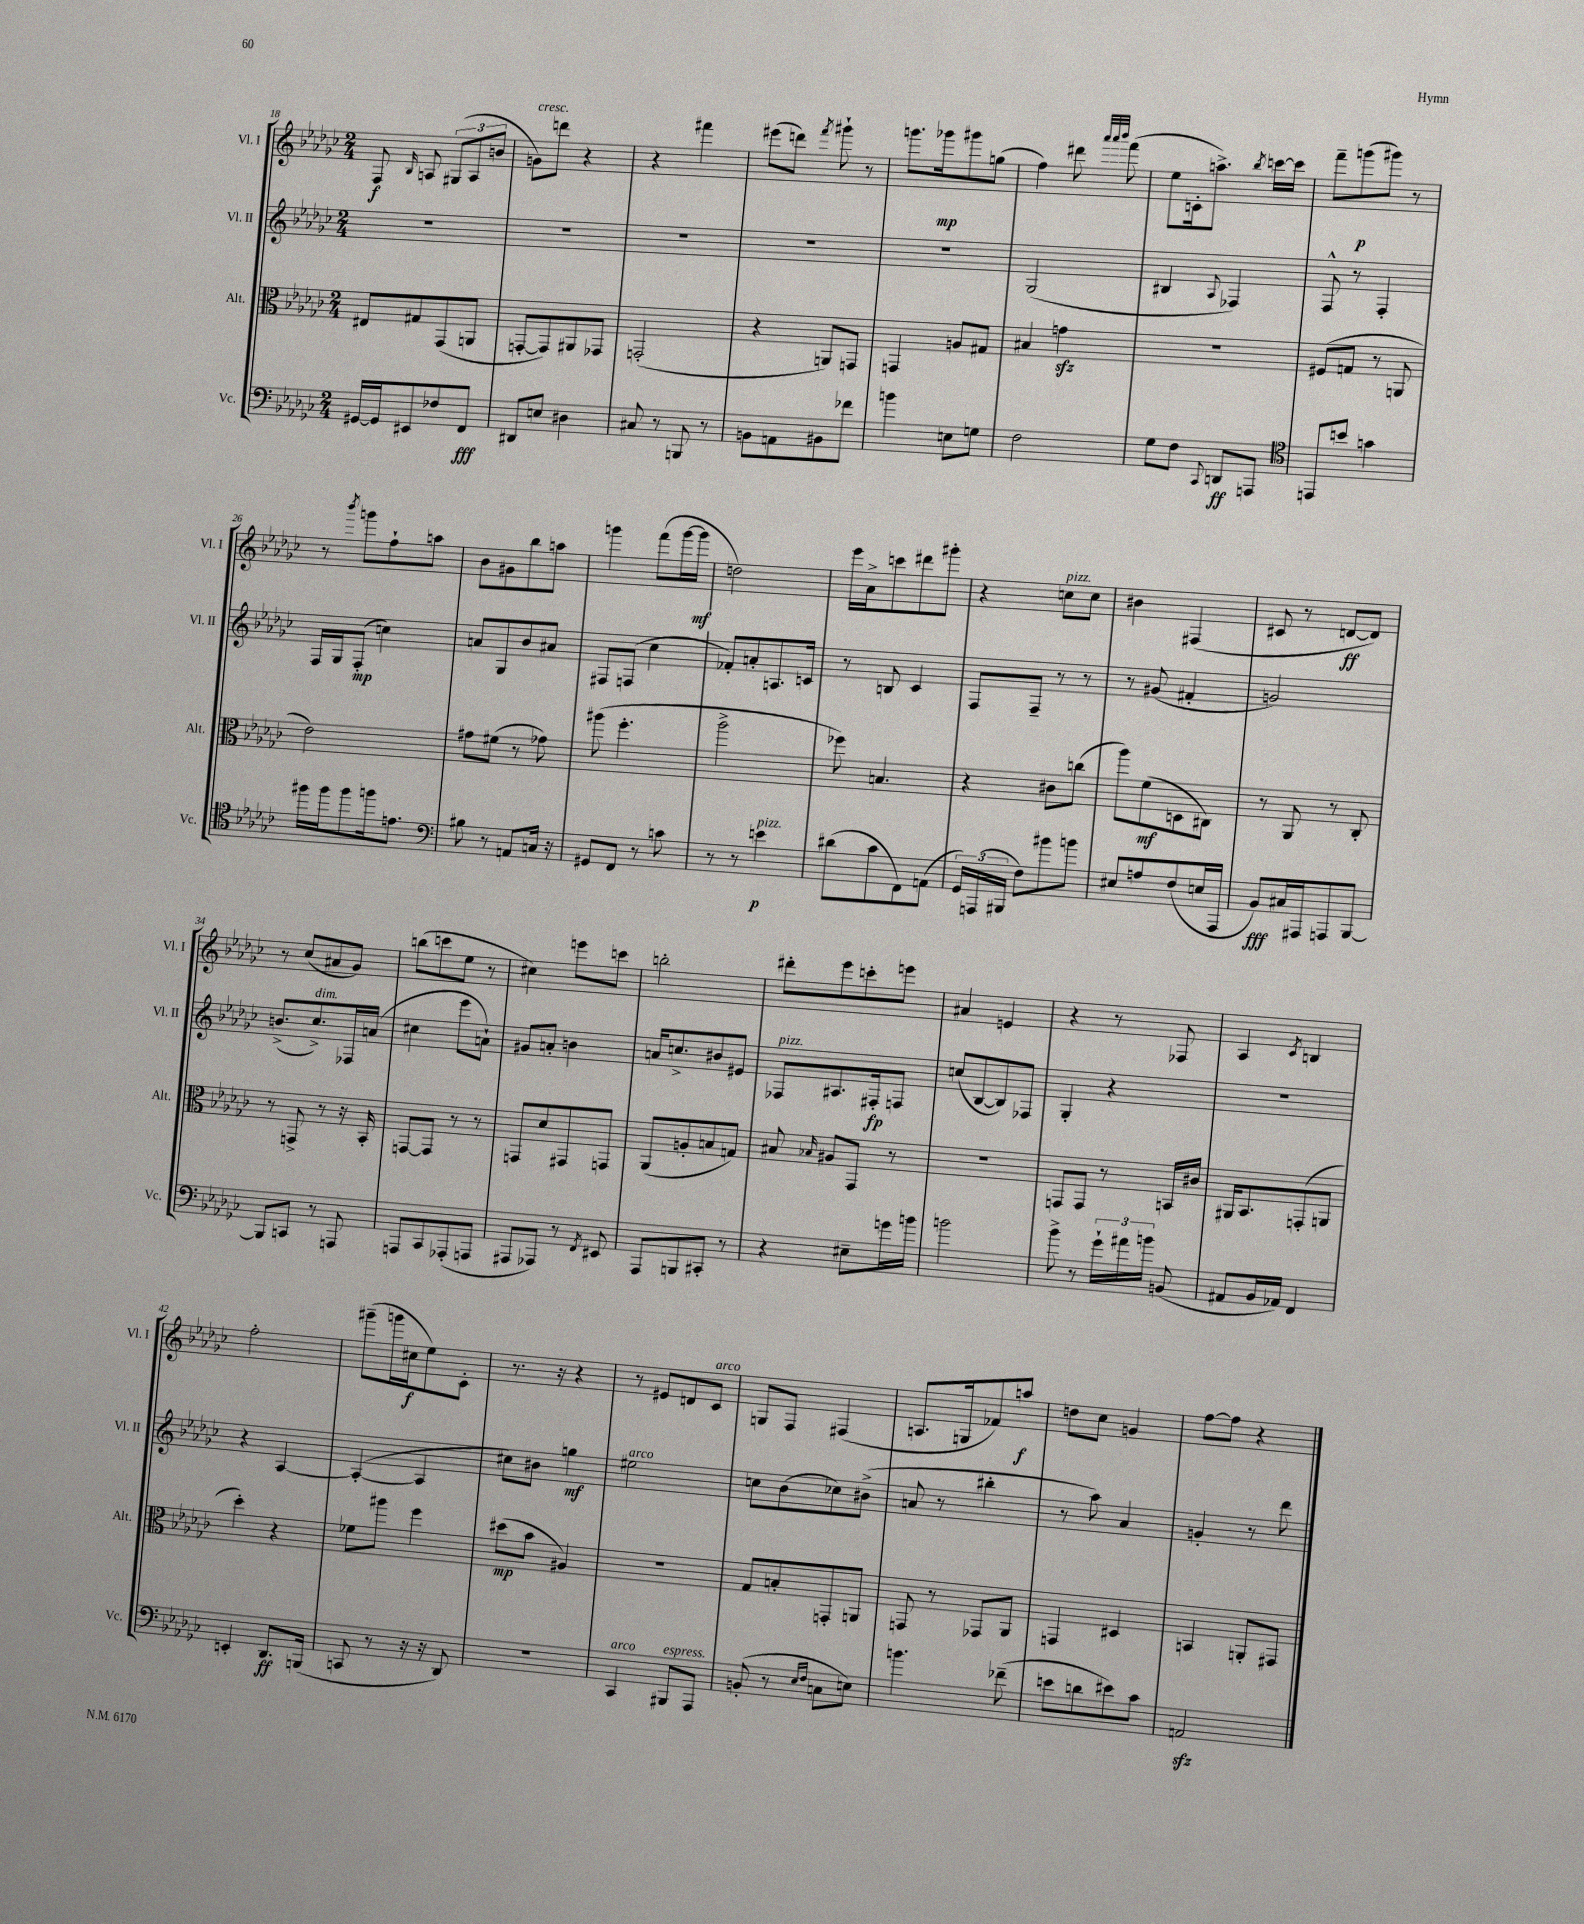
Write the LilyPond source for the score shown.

<<
\new StaffGroup <<
\new Staff = "s0" \with { instrumentName = "Vl. I" shortInstrumentName = "Vl. I" } {
    \clef treble \key ges \major \numericTimeSignature \time 2/4
    \autoBeamOff f8\f \grace { bes16 } a8 \tuplet 3/2 { gis8[( a8 b'8] } |
    g'8[^\markup { \italic "cresc." }) d'''8] r4 |
    r4 fis'''4 |
    eis'''8[( d'''8]) \acciaccatura { f'''8 } gis'''8-! r8 |
    g'''8.[ ges'''16\mp gis'''8 g''8]( |
    f''4) dis'''8 \grace { aes'''32[ aes'''32 bes'''32] } f'''8( |
    ees''8[ c'16-. a''8.]->) \acciaccatura { bes''8 } c'''16[~ c'''16] |
    f'''8[-- g'''8\p( gis'''8]) r8 |
    r8 \acciaccatura { bes'''8 } g'''8[ f''8-! a''8] |
    bes'8[ gis'8 bes''8 a''8] |
    g'''4 f'''8[( g'''16~ g'''16]\mf |
    d''2) |
    ees'''16[ aes'16-> c'''8 dis'''8 gis'''8]-. |
    r4 c''8[^\markup { \italic "pizz." } c''8] |
    bis'4 fis4( |
    cis'8 r8 d'8[~\ff d'8]) |
    r8 ces''8[( ais'8 ges'8]) |
    b''8[( c'''8 ees''8] r8 |
    cis''4) e'''8[ c'''8] |
    b''2-. |
    dis'''8[-. ees'''8 c'''8-. e'''8] |
    ais'4 e'4 |
    r4 r8 fes8 |
    aes4 \acciaccatura { ces'8 } b4 |
    f''2-. |
    gis'''8[--( g'''16 cis''16\f ees''8) ces'8]-. |
    r8. r16 r4 |
    r8 eis'8[ d'8 ces'8]^\markup { \italic "arco" } |
    g8[ f8] fis4( |
    a8.[ g16 fes'8) a''8]\f |
    d''8[ ces''8] g'4 |
    f''8[~ f''8] r4 \bar "|." |
}
\new Staff = "s1" \with { instrumentName = "Vl. II" shortInstrumentName = "Vl. II" } {
    \clef treble \key ges \major \numericTimeSignature \time 2/4
    \autoBeamOff R2 |
    R2 |
    R2 |
    R2 |
    R2 |
    ges2( |
    bis4 \appoggiatura { aes8 } fes4) |
    f8-^ r8 f4-. |
    f16[ ges16 f8]-.\mp( c''4) |
    a'8[ ges8 bes'8 ais'8] |
    fis8[ f8]( ces''4 |
    fes'8[-.) a'8-. a8. c'16] |
    r8 b8 ces'4 |
    f8[ f8]-- r8 r8 |
    r8 gis'8( fis'4-. |
    g'2) |
    b'8.[->( ces''8.->^\markup { \italic "dim." }) fes16 a'16]( |
    cis''4 ees'''8[ a'8]-!) |
    gis'8[ a'8]-. b'4 |
    a'16[ c''8.-> bis'8 eis'8] |
    fes8[^\markup { \italic "pizz." } ais8. fis16-.\fp f8] |
    c''8[( bes8~ bes8) fes8] |
    ges4-. r4 |
    r2 |
    r4 aes4~ |
    aes4~-.( aes4 |
    cis''8[) bis'8] g''4\mf |
    eis''2^\markup { \italic "arco" } |
    c''8[ bes'8( ces''8) bis'8]->( |
    a'8 r8 bis''4-. |
    r8 aes''8) aes'4 |
    g'4-. r8 des'''8 \bar "|." |
}
\new Staff = "s2" \with { instrumentName = "Alt." shortInstrumentName = "Alt." } {
    \clef alto \key ges \major \numericTimeSignature \time 2/4
    \autoBeamOff eis8[ gis8 ges,8( a,8] |
    g,8[~-. g,8) ais,8 ges,8] |
    g,2-.( |
    r4 a,8[) g,8] |
    g,4 a8[ gis8] |
    bis4 g'4\sfz |
    r2 |
    fis8[( g8] r8 a,8 |
    ees'2) |
    gis'8[ fis'8]( r8 ges'8) |
    ais''8( f''4.-. |
    aes''2-> |
    fes''8) b4. |
    r4 cis'8[ c''8]( |
    aes''8[) f'8\mf( d8 cis8]) |
    r8 aes,8 r8 ces8-. |
    r8 g,8-> r8 r16 bes,16-. |
    g,8[~ g,8] r8 r8 |
    g,8[ des'8 gis,8 g,8] |
    aes,8[( a8-. b8 g8]) |
    bis8 \grace { bes16 } ais8[ ges,8] r8 |
    R2 |
    g,8[ g,8] r8 b,16[ cis'16] |
    ais,16[ bes,8. g,8-.( a,8] |
    des''4-.) r4 |
    fes'8[ ais''8] f''4 |
    dis''8[\mp( bes'8] ais4) |
    r2 |
    ges8[ b8-. g,8-. a,8] |
    g,8 r8 ges,8[ aes,8] |
    g,4 dis4 |
    b,4 a,8[-. gis,8] \bar "|." |
}
\new Staff = "s3" \with { instrumentName = "Vc." shortInstrumentName = "Vc." } {
    \clef bass \key ges \major \numericTimeSignature \time 2/4
    \autoBeamOff gis,16[~ gis,16 eis,8 fes8 f,8]\fff |
    dis,8[ e8] dis4 |
    cis8 r8 b,,8 r8 |
    b,8[ a,8 bis,8 fes'8] |
    b'4 e8[ g8] |
    f2 |
    ges8[ f8] \appoggiatura { ces,8 } d,8[\ff a,,8] |
    \clef tenor e,8[ b'8] g'4 |
    fis''16[ fis''16 fis''8 f''16 e'8.] |
    \clef bass bis8 r8 a,8[ c16] r16 |
    gis,8[ f,8] r8 c'8 |
    r8 r8 e'4\p^\markup { \italic "pizz." } |
    dis'8[( ces'8 f,8) a,8]( |
    \tuplet 3/2 { ges,16[) a,,16( bis,,16] } f8[) bis'8 b'8] |
    eis8[ a8 f8( e16 aes,,16] |
    bes,8[\fff) cis16 ais,,16 a,,8 bes,,8]~ |
    bes,,8[ c,8] r8 a,,8 |
    a,,8[ ces,8 aes,,8-.( a,,8] |
    ais,,8[ aes,,8]) r8 \acciaccatura { f,8 } eis,8 |
    aes,,8[ b,,8 cis,8]-. r8 |
    r4 eis8[-- g'16 b'16] |
    b'2 |
    bes'8-> r8 \tuplet 3/2 { ges'16[-! ais'16 b'16] } b,8( |
    ais,8[ bes,16 aes,16]) f,4 |
    e,4-. des,8.[\ff b,,16]( |
    c,8 r8 r16 r16 des,8) |
    R2 |
    ces,4^\markup { \italic "arco" } bis,,8[^\markup { \italic "espress." } aes,,8] |
    b,8-.( r8 \grace { ees16[ f16] } c8[ e8]) |
    b'4. fes'8--( |
    e'8[ d'8 eis'8) ces'8] |
    a,2\sfz \bar "|." |
}
>>
>>
\layout { \context { \Score currentBarNumber = #18 } }
